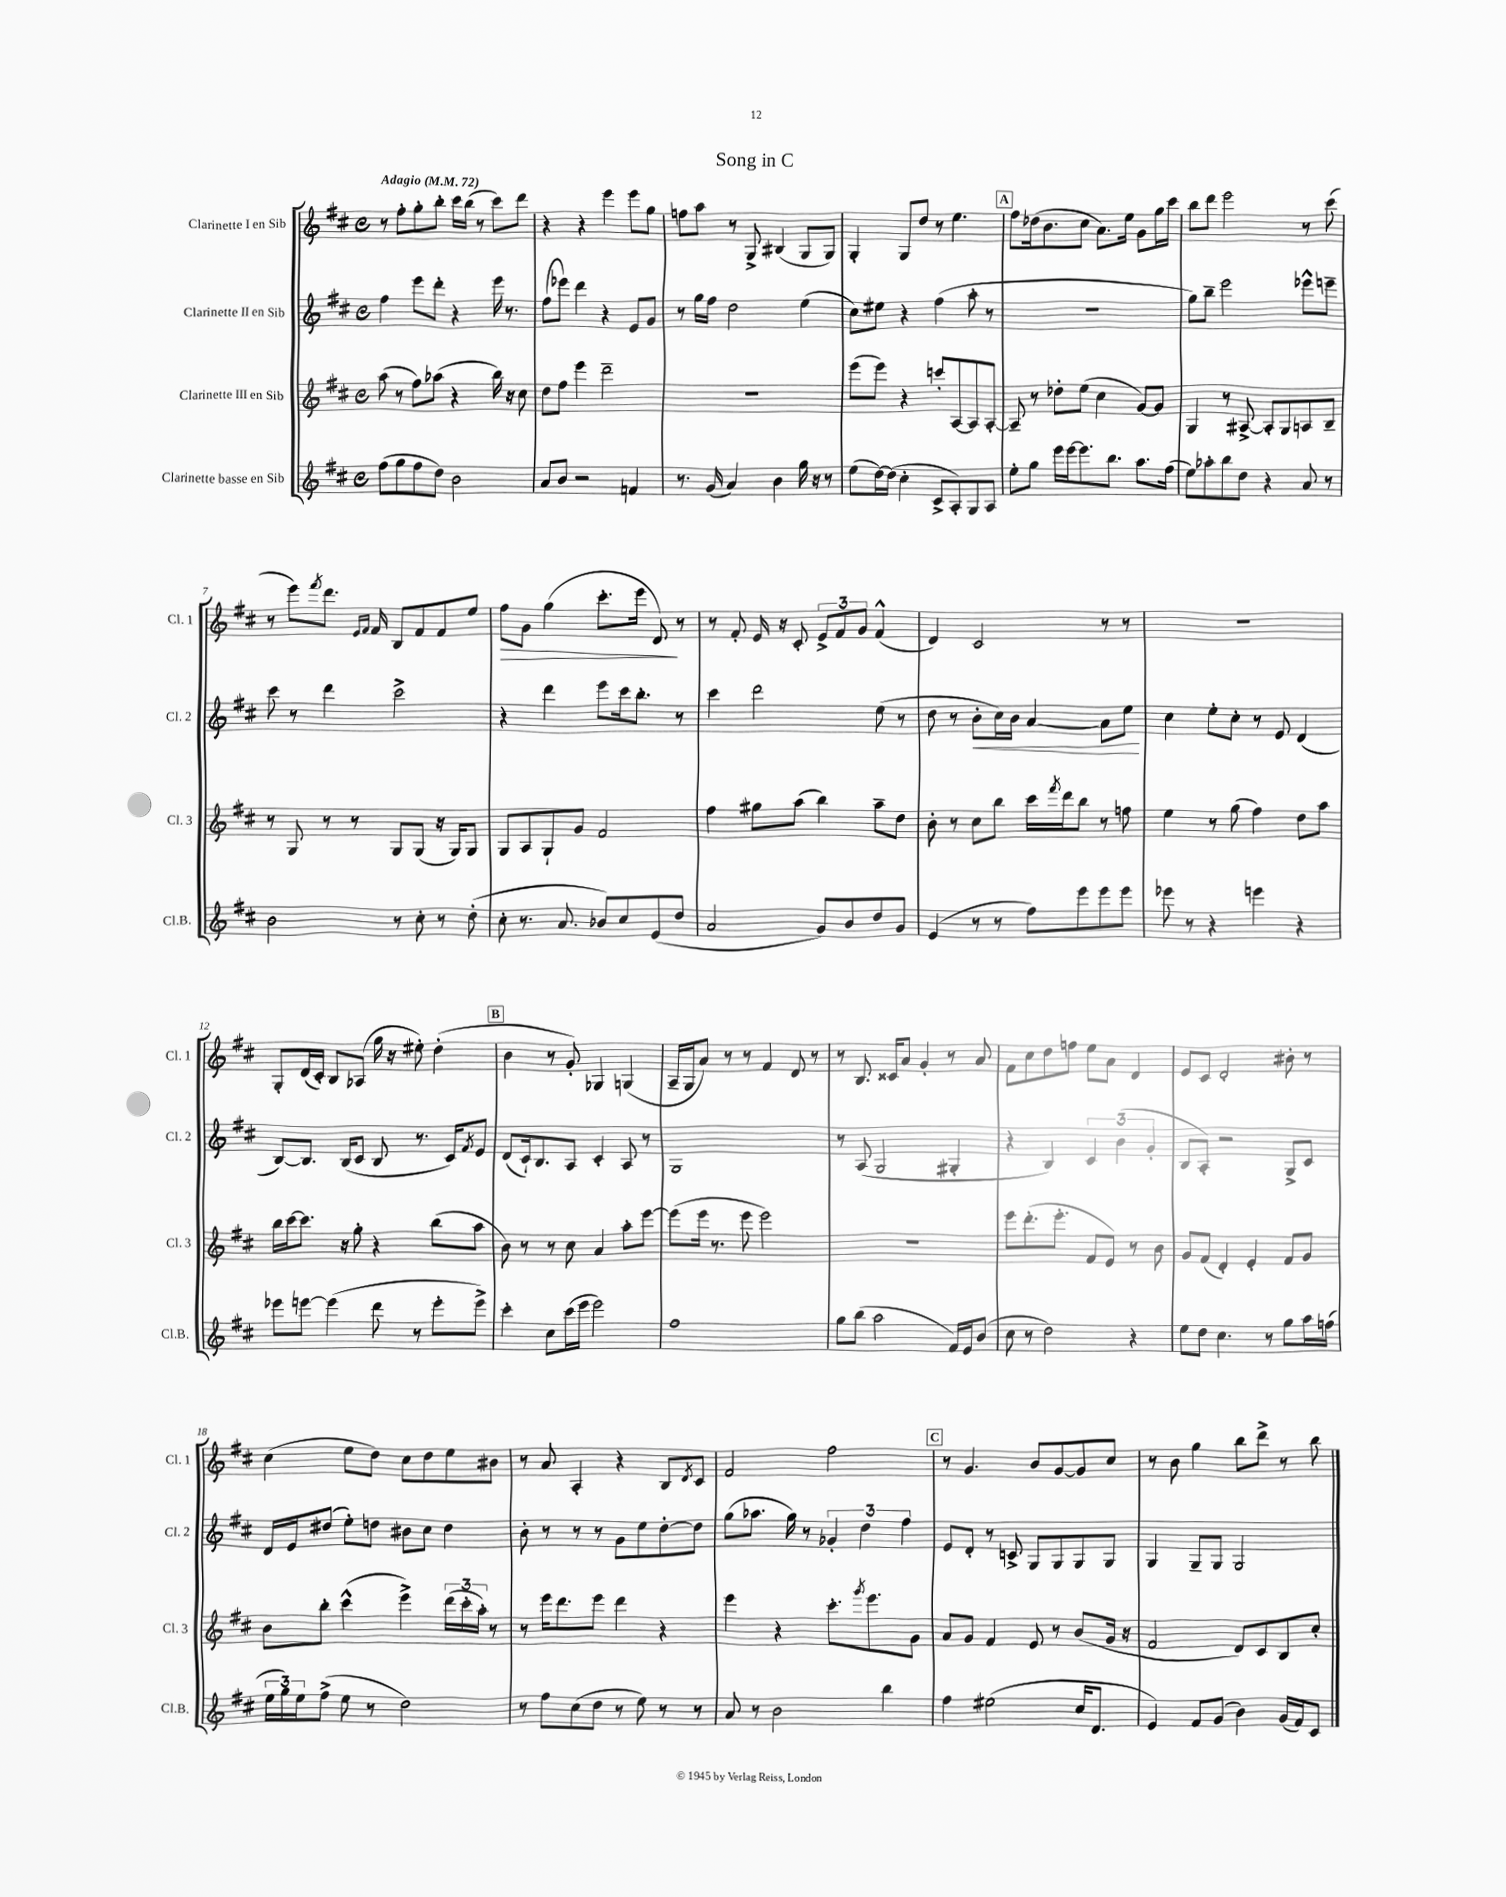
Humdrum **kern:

**kern	**kern	**kern	**kern
*staff4	*staff3	*staff2	*staff1
*clefG2	*clefG2	*clefG2	*clefG2
*k[f#c#]	*k[f#c#]	*k[f#c#]	*k[f#c#]
*M4/4	*M4/4	*M4/4	*M4/4
*met(c)	*met(c)	*met(c)	*met(c)
*MM72	*MM72	*MM72	*MM72
(8ff#	(8aa	4ff#	8r
8gg	8r	.	8ff#'
8ff#	8ff#)	8eee	8gg'
8dd)	(8aa-	8ddd'	8bb'
2b	4r	4r	16ccc#
.	.	.	(16bb
.	.	.	8r
.	16bb)	16eee	8ccc#)
.	16r	8.r	.
.	8cc#	.	8ddd
=	=	=	=
8a	8dd	(8ff#	4r
8b	8ff#	8eee-)	.
2r	4eee	4ddd	4r
.	2ddd~	4r	4eee
4f	.	8e	8eee
.	.	8g	8gg
=	=	=	=
8.r	1r	8r	8ff
.	.	16gg	8aa
(16g	.	16ff#	.
4a)	.	2dd	8r
.	.	.	8G^
4b	.	.	(4B#
16gg	.	(4ee	8G
16r	.	.	.
8r	.	.	8G)
=	=	=	=
(8ee	(8eee	8cc#)	4G'
[16dd)	8eee)	8ee#	.
(16dd]	.	.	.
4cc#'	4r	4r	8G
.	.	.	8dd
8c#^	8ccc'	(4ff#	8r
8A')	[8A	.	4.ee
8G	8A]	8aa'	.
8A	[8A'	8r	.
=	=	=	=
8ee'	8A~]	1r	8ff#
8gg	8r	.	(16dd-
.	.	.	8.b
16eee	8dd-'	.	.
[16eee	.	.	.
8.eee]	(8ee	.	8cc#
.	4cc#	.	8.a)
8.bb	.	.	.
.	.	.	16ee
8.aa	[8g)	.	8g
.	8g]	.	16gg
(16ff#	.	.	16ccc#
=	=	=	=
8ee)	4G	8gg)	8bb
8aa-'	.	8bb~	8ddd
8bb	8r	2eee	2eee
8dd	[8A#^	.	.
4r	8A#']	.	.
.	8G	.	.
8a	8A	8eee-^^	8r
8r	8B~	8eee~	(8ccc#
=	=	=	=
2b	8r	8ccc#	8r
.	8G	8r	8eee)
.	.	.	8qfff#
.	8r	4ddd	8.ddd
.	8r	.	.
.	.	.	16qqe
.	.	.	16qqf#
.	.	.	16f#
8r	8G	2ccc#^	8B
8cc#'	(8G	.	8f#
8r	16r	.	8f#
.	16G)	.	.
(8dd'	8G	.	8ee
=	=	=	=
8cc#'	8G	4r	8ff#
8.r	8A	.	8g
.	8G`	4ddd	(4gg
8.a	.	.	.
.	8g	.	.
8b-)	2f#	8eee	8.ccc#'
8cc#	.	16ccc#	.
.	.	8.bb'	16eee
(8e	.	.	8d)
8dd	.	8r	8r
=	=	=	=
2a	4ff#	4ccc#	8r
.	.	.	8f#'
.	8gg#	2ddd	16e
.	.	.	16r
.	(8aa	.	8c#'
8g)	4bb)	.	12e^
.	.	.	12f#
8b	.	.	.
.	.	.	12g
8dd	8aa~	(8ee	(4f#^^
8g	8dd	8r	.
=	=	=	=
(4e	8b'	8dd	4d)
.	8r	8r	.
8r	8cc#	8b'	2c#
8r	8bb	16cc#)	.
.	.	16b	.
8ff#)	16ccc#	[4a	.
.	8qfff#	.	.
.	16ddd	.	.
8eee	8bb	.	.
8eee	8r	8a]	8r
8eee	8ff	8ee	8r
=	=	=	=
8eee-	4ee	4cc#	1r
8r	.	.	.
4r	8r	8ee'	.
.	(8gg	8cc#'	.
4eee	4ff#)	8r	.
.	.	8e	.
4r	8dd	(4d	.
.	8aa	.	.
=	=	=	=
8eee-	16bb	[8B)	8G'
.	[16ccc#	.	.
[8eee	8.ccc#]	8.B]	(16d
.	.	.	16c#')
(4eee]	.	.	8B
.	16r	(16B	.
.	8gg'	8c#	(8A-
8ddd	4r	8B	16gg
.	.	.	16r
8r	.	8.r	8ee#')
8eee'	(8bb	.	(4dd'
.	.	16c#)	.
.	.	8qf#	.
8eee^)	8aa	8e	.
=	=	=	=
4ccc#'	8b)	(8d	4b
.	8r	16c#`)	.
.	.	8.B	.
8cc#	8r	.	8r
(16ccc#	8cc#	8A	8g')
16eee	.	.	.
2eee)	4a	4c#'	4G-
.	8aa'	8A	(4G
.	[8eee	8r	.
=	=	=	=
1ff#	(8eee]	1G	16A~
.	.	.	16G
.	16eee	.	8a)
.	8.r	.	.
.	.	.	8r
.	8eee	.	8r
.	2eee)	.	4f#
.	.	.	8d
.	.	.	8r
=	=	=	=
8gg	1r	8r	8r
(8bb	.	(8A	8.B
2aa	.	2G	.
.	.	.	16c##
.	.	.	8a
.	.	.	4g'
16f#)	.	4G#'	8r
16e	.	.	.
(8b	.	.	8a
=	=	=	=
8cc#	8eee	4r	8f#
8r	(8.ddd'	.	8cc#
2dd)	.	4B)	8dd
.	8.eee'	.	.
.	.	.	8ff
.	8f#	6c#	8ee
.	8e)	.	8a
.	.	(6b	.
4r	8r	.	4d
.	.	6g'	.
.	8b	.	.
=	=	=	=
8ee	8g	8B	8e
8dd	(8f#	8A')	8c#
4.cc#	4d')	2r	2d'
.	4e'	.	.
8r	.	.	.
8gg	8f#	8G^	8b#'
16aa	8g	8c#	8r
(16ff	.	.	.
=	=	=	=
24ee	8b	16d	(4cc#
24gg)	.	.	.
.	.	16e	.
24ee	.	.	.
(8ff#^	8bb'	(8dd#	.
8ee	(4ccc#^^	8ee')	8ee
8r	.	8dd	8dd)
2dd)	4eee^)	8b#	8cc#
.	.	8cc#	8dd
.	(24ddd	4dd	8ee
.	24ccc#'	.	.
.	24aa')	.	.
.	8r	.	8b#
=	=	=	=
8r	8r	8b'	8r
8ff#	16eee	8r	8a
.	8.ddd	.	.
(8cc#	.	8r	4A'
8dd	8eee	8r	.
8r	4ddd	8g	4r
8ee)	.	8ee	.
8r	4r	[8dd'	8B
.	.	.	8qd
8r	.	8dd]	8c#
=	=	=	=
8a	4eee	(8gg	2f#
8r	.	8.aa-	.
2b	4r	.	.
.	.	16gg)	.
.	.	8r	.
.	8.ccc#'	6g-'	2ff#
.	.	6dd	.
.	8qggg	.	.
.	8.eee	.	.
4bb	.	.	.
.	.	6ff#	.
.	8g	.	.
=	=	=	=
4ff#	8a	8e	8r
.	8g	8d'	4.g
(2ee#	4f#	8r	.
.	.	8c^	.
.	8e	8G	8b
.	8r	8G	[8g
16cc#	(8b	8G	8g]
8.d	.	.	.
.	16g	8G	8cc#
.	16r	.	.
=	=	=	=
4e)	2f#	4G	8r
.	.	.	8b
8f#	.	8G~	4gg
(8g	.	8G	.
4b)	8d)	2G	8bb
.	8c#	.	8ddd^
(16g	8B	.	8r
16f#)	.	.	.
8c#	8cc#'	.	8bb
==	==	==	==
*-	*-	*-	*-
